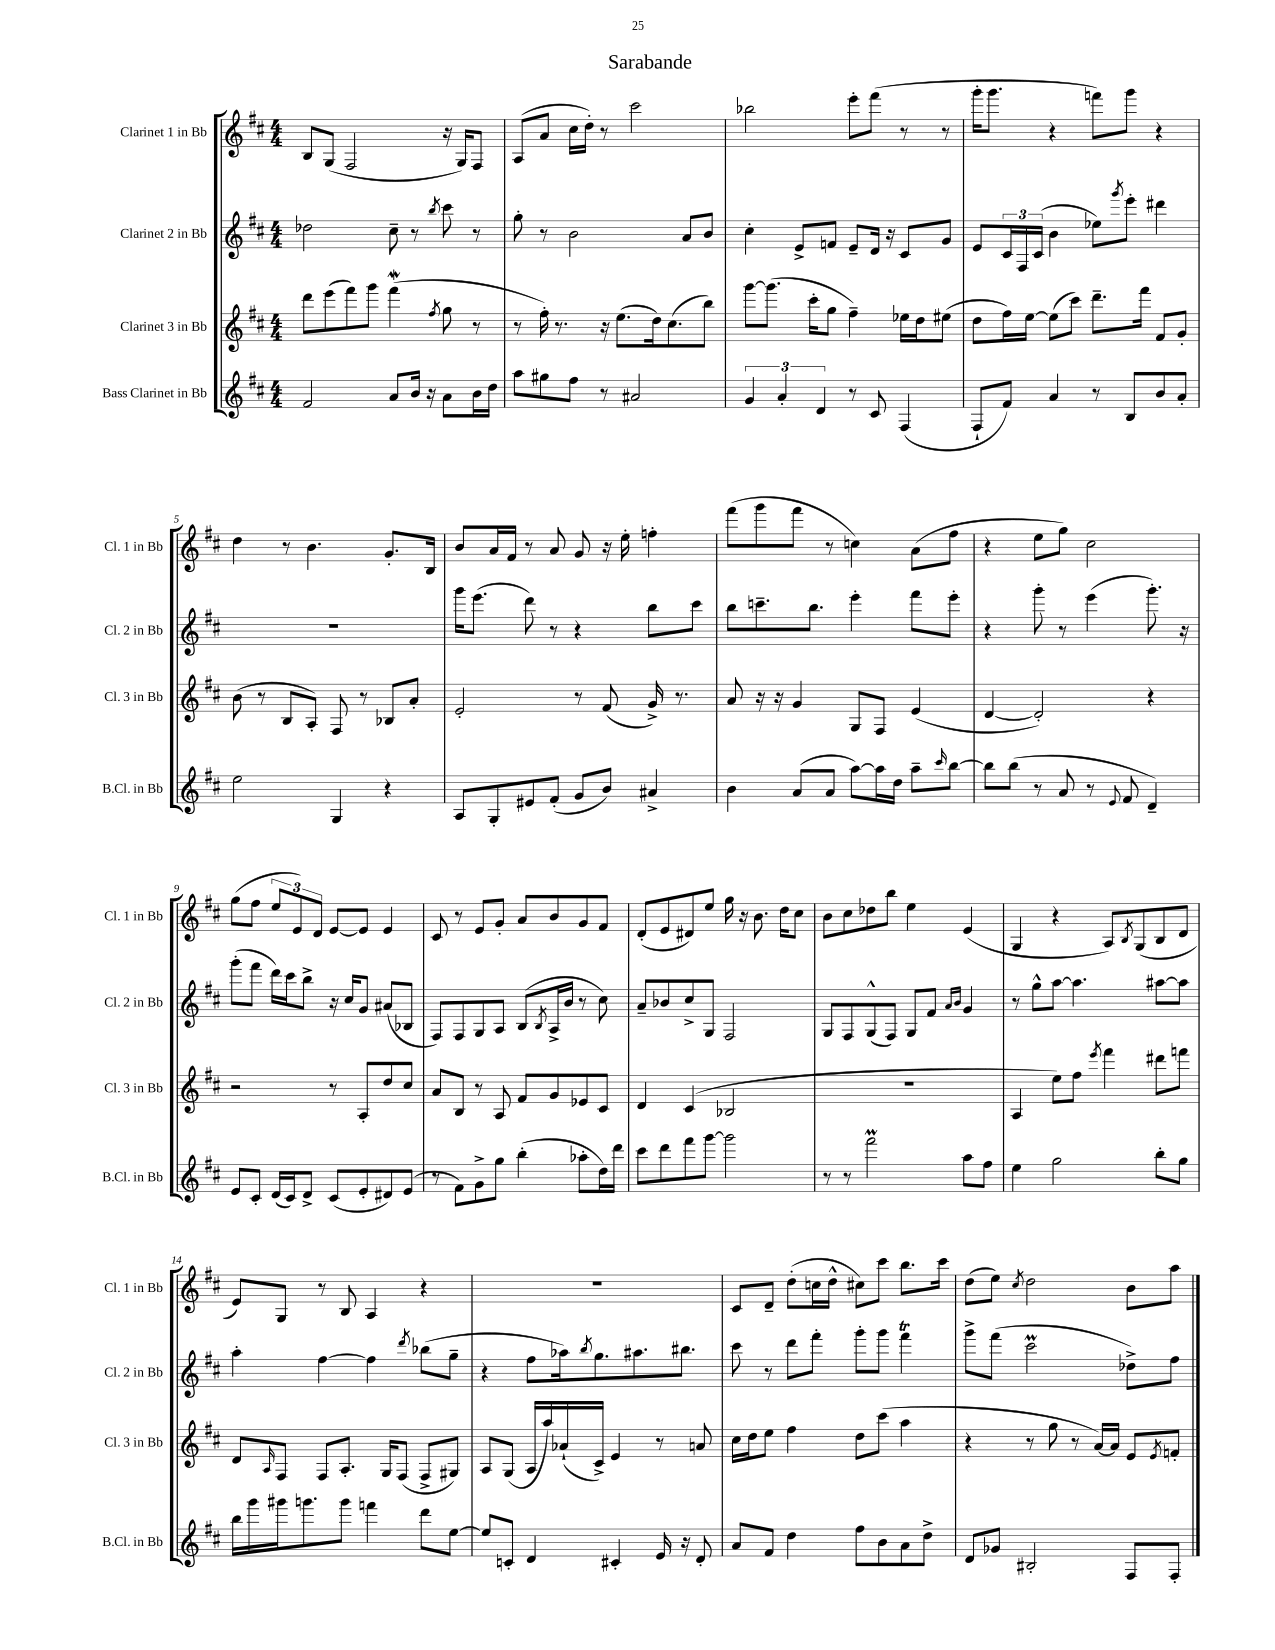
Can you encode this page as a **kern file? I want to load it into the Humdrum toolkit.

**kern	**kern	**kern	**kern
*staff4	*staff3	*staff2	*staff1
*clefG2	*clefG2	*clefG2	*clefG2
*k[f#c#]	*k[f#c#]	*k[f#c#]	*k[f#c#]
*M4/4	*M4/4	*M4/4	*M4/4
2f#/	8ddd\L	2dd-\	8B/L
.	(8eee\	.	(8G/J
.	8fff#\)	.	2F#/
.	8ggg\J	.	.
8a/L	(4fff#\	8cc#~\	.
16b/Jk	.	8r	.
16r	.	.	.
.	8qff#/	8qbb/	.
8a\L	8gg\	8ccc#\	16r
.	.	.	16G/LK)
16b\L	8r	8r	8F#/J
16dd\JJ	.	.	.
=	=	=	=
8aa\L	8r	8gg'\	(8A/L
8gg#\	16ff#'\)	8r	8a/J
.	8.r	.	.
8ff#\J	.	2b\	16cc#\LL
.	.	.	16dd'\JJ)
8r	16r	.	8r
.	(8.ee\L	.	.
2a#/	.	.	2ccc#\
.	16dd\k)	.	.
.	(8.cc#\	.	.
.	.	8a/L	.
.	8bb\J)	8b/J	.
=	=	=	=
6g/	[8ggg\L	4cc#'\	2bb-\
.	(8.ggg\]J	.	.
6a'/	.	.	.
.	.	8e^/L	.
.	16ccc#'\LK	.	.
6d/	.	.	.
.	8gg\J	8f/J	.
8r	4ff#~\)	8e~/L	8eee'\L
8c#/	.	16d/Jk	(8fff#\J
.	.	16r	.
(4F#/	16ee-\LL	8c#/L	8r
.	16dd\J	.	.
.	(8ee#\J	8g/J	8r
=	=	=	=
8F#`/L	8dd\L	8e/L	16ggg'\LK
.	.	.	8.ggg\J
8f#/J)	16ff#\L)	24c#/L	.
.	.	24F#/	.
.	[16ee\JJ	.	.
.	.	(24c#/JJ	.
4a/	(8ee\]L	4b\	4r
.	8ccc#\J)	.	.
8r	8.ddd~\L	8ee-\L)	8fff\L)
.	.	8qggg/	.
8B/L	.	8eee'\J	8ggg\J
.	16fff#\Jk	.	.
8b/	8f#/L	4ddd#\	4r
8a'/J	8g'/J	.	.
=	=	=	=
2ee\	(8b\	1r	4dd\
.	8r	.	.
.	8B/L	.	8r
.	8A'/J)	.	4.b\
4G/	8F#/	.	.
.	8r	.	.
4r	8B-/L	.	8.g'/L
.	8a'/J	.	.
.	.	.	16B/Jk
=	=	=	=
8A/L	2e'/	16ggg\LK	8b/L
.	.	(8.eee\J	.
8G'/	.	.	16a/L
.	.	.	16f#/JJ
8e#/	.	8ddd\)	8r
(8f#'/J	.	8r	8a/
8g/L	8r	4r	8g/
8b/J)	(8f#/	.	16r
.	.	.	16ee'\
4a#^/	16g^/)	8bb\L	4ff'\
.	8.r	.	.
.	.	8ccc#\J	.
=	=	=	=
4b\	8a/	8bb\L	(8fff#\L
.	16r	8.ccc~\	8ggg\
.	16r	.	.
(8a/L	4g/	.	8fff#\J
.	.	8.bb\J	.
8a/J	.	.	8r
[8aa\L)	8G/L	4eee'\	4cc\)
16aa\]L	8F#/J	.	.
16dd\JJ	.	.	.
8aa~\L	(4e/	8fff#\L	(8a\L
16qqccc#/	.	.	.
[8bb\J	.	8eee'\J	8ff#\J
=	=	=	=
8bb\]L	[4d/	4r	4r
(8bb\J	.	.	.
8r	2d'/])	8ggg'\	8ee\L
8a/	.	8r	8gg\J)
8r	.	(4eee\	2cc#\
8qqe/	.	.	.
8f#/	.	.	.
4d~/)	4r	8.ggg'\)	.
.	.	16r	.
=	=	=	=
8e/L	2r	(8ggg'\L	(8gg\L
8c#'/J	.	8fff#\J	8ff#\J
(16d/LL	.	16ddd\LL)	12ee/L
16c#/J)	.	16ccc#\J	.
.	.	.	12e/)
8d^/J	.	8bb^\J	.
.	.	.	12d/J
(8c#/L	8r	16r	[8e/L
.	.	16cc#/LK	.
8e'/	8A'/L	8g/J	8e/]J
8d#/)	8dd/	(8a#/L	4e/
(8e/J	8cc#/J	8B-/J	.
=	=	=	=
8r	8a/L	8F#/L)	8c#/
8f#\L)	8B/J	8F#/	8r
8g^\	8r	8G/	8e/L
8gg\J	8A/	8A/J	8g'/J
(4bb'\	8f#/L	(8B/L	8a/L
.	.	8qB/	.
.	8g/	16A^/L	8b/
.	.	16b/JJ	.
8aa-'\L	8e-/	8r	8g/
16dd\L)	8c#/J	8cc#\)	8f#/J
16ddd\JJ	.	.	.
=	=	=	=
8ccc#\L	4d/	8a~/L	(8d'/L
8ddd\	.	8b-/	8e/
8fff#\	(4c#/	8cc#^/	8d#/)
[8ggg\J	.	8G/J	8ee/J
2ggg\]	2B-/	2F#/	16gg\
.	.	.	16r
.	.	.	8.b\
.	.	.	16dd\LK
.	.	.	8cc#\J
=	=	=	=
8r	1r	8G/L	8b\L
8r	.	8F#/	8cc#\
2fff#\	.	(8G^^/	8dd-\
.	.	8F#/J)	8bb\J
.	.	8G/L	4ee\
.	.	8f#/J	.
.	.	16qqa/LL	.
.	.	16qqb/JJ	.
8aa\L	.	4g/	(4e/
8ff#\J	.	.	.
=	=	=	=
4ee\	4A/	8r	4G/
.	.	8gg^^\L	.
2gg\	8ee\L)	[8aa\J	4r
.	8ff#\J	4.aa\]	.
.	8qeee/	.	.
.	4fff#\	.	8A/L)
.	.	.	8qB/
.	.	.	(8G/
8bb'\L	8ddd#\L	[8aa#\L	8B/
8gg\J	8fff\J	8aa#\]J	8d/J
=	=	=	=
16bb\LL	8d/L	4aa'\	8e/L)
16ggg\	.	.	.
.	16qqA/	.	.
16ggg#\J	8F#/J	.	8G/J
8.ggg\	.	.	.
.	8F#/L	[4ff#\	8r
8ggg\J	8.A'/J	.	8B/
4fff\	.	4ff#\]	4A/
.	16G/LK	.	.
.	(8F#/J	.	.
.	.	8qddd/	.
8ddd\L	8F#^/L	(8bb-\L	4r
[8ee\J	8G#/J)	8gg~\J	.
=	=	=	=
8ee/]L	8A/L	4r	1r
8c'/J	(8G/J	.	.
4d/	16A/LL	8ff#\L	.
.	16aa/)	.	.
.	(16a-`/	16aa-\k)	.
.	.	8qbb/	.
.	16c#^/JJ)	8.gg\	.
4c#'/	4e/	.	.
.	.	8.aa#\	.
16e/	8r	.	.
16r	.	8.bb#\J	.
8d'/	8a/	.	.
=	=	=	=
8a/L	16cc#\LL	8ccc#\	8c#/L
.	16dd\J	.	.
8f#/J	8ee\J	8r	8d~/J
4dd\	4ff#\	8ddd\L	(8dd'\L
.	.	8fff#'\J	16cc\L
.	.	.	16dd^^\JJ
8ff#\L	8dd\L	8ggg'\L	8cc#\L)
8b\	(8ccc#\J	8ggg\J	8ccc#\J
8a\	4aa\	4fff#\	8.bb\L
8dd^\J	.	.	.
.	.	.	16ccc#\Jk
=	=	=	=
8d/L	4r	8ggg^\L	(8dd\L
8g-/J	.	(8fff#\J	8ee\J)
.	.	.	8qcc#/
2B#'/	8r	2ccc#\	2dd\
.	8gg\	.	.
.	8r	.	.
.	[16a/LL)	.	.
.	16a/]JJ	.	.
8F#/L	8e/L	8dd-^\L)	8b\L
.	8qe/	.	.
8F#'/J	8f'/J	8ff#\J	8aa\J
==	==	==	==
*-	*-	*-	*-
